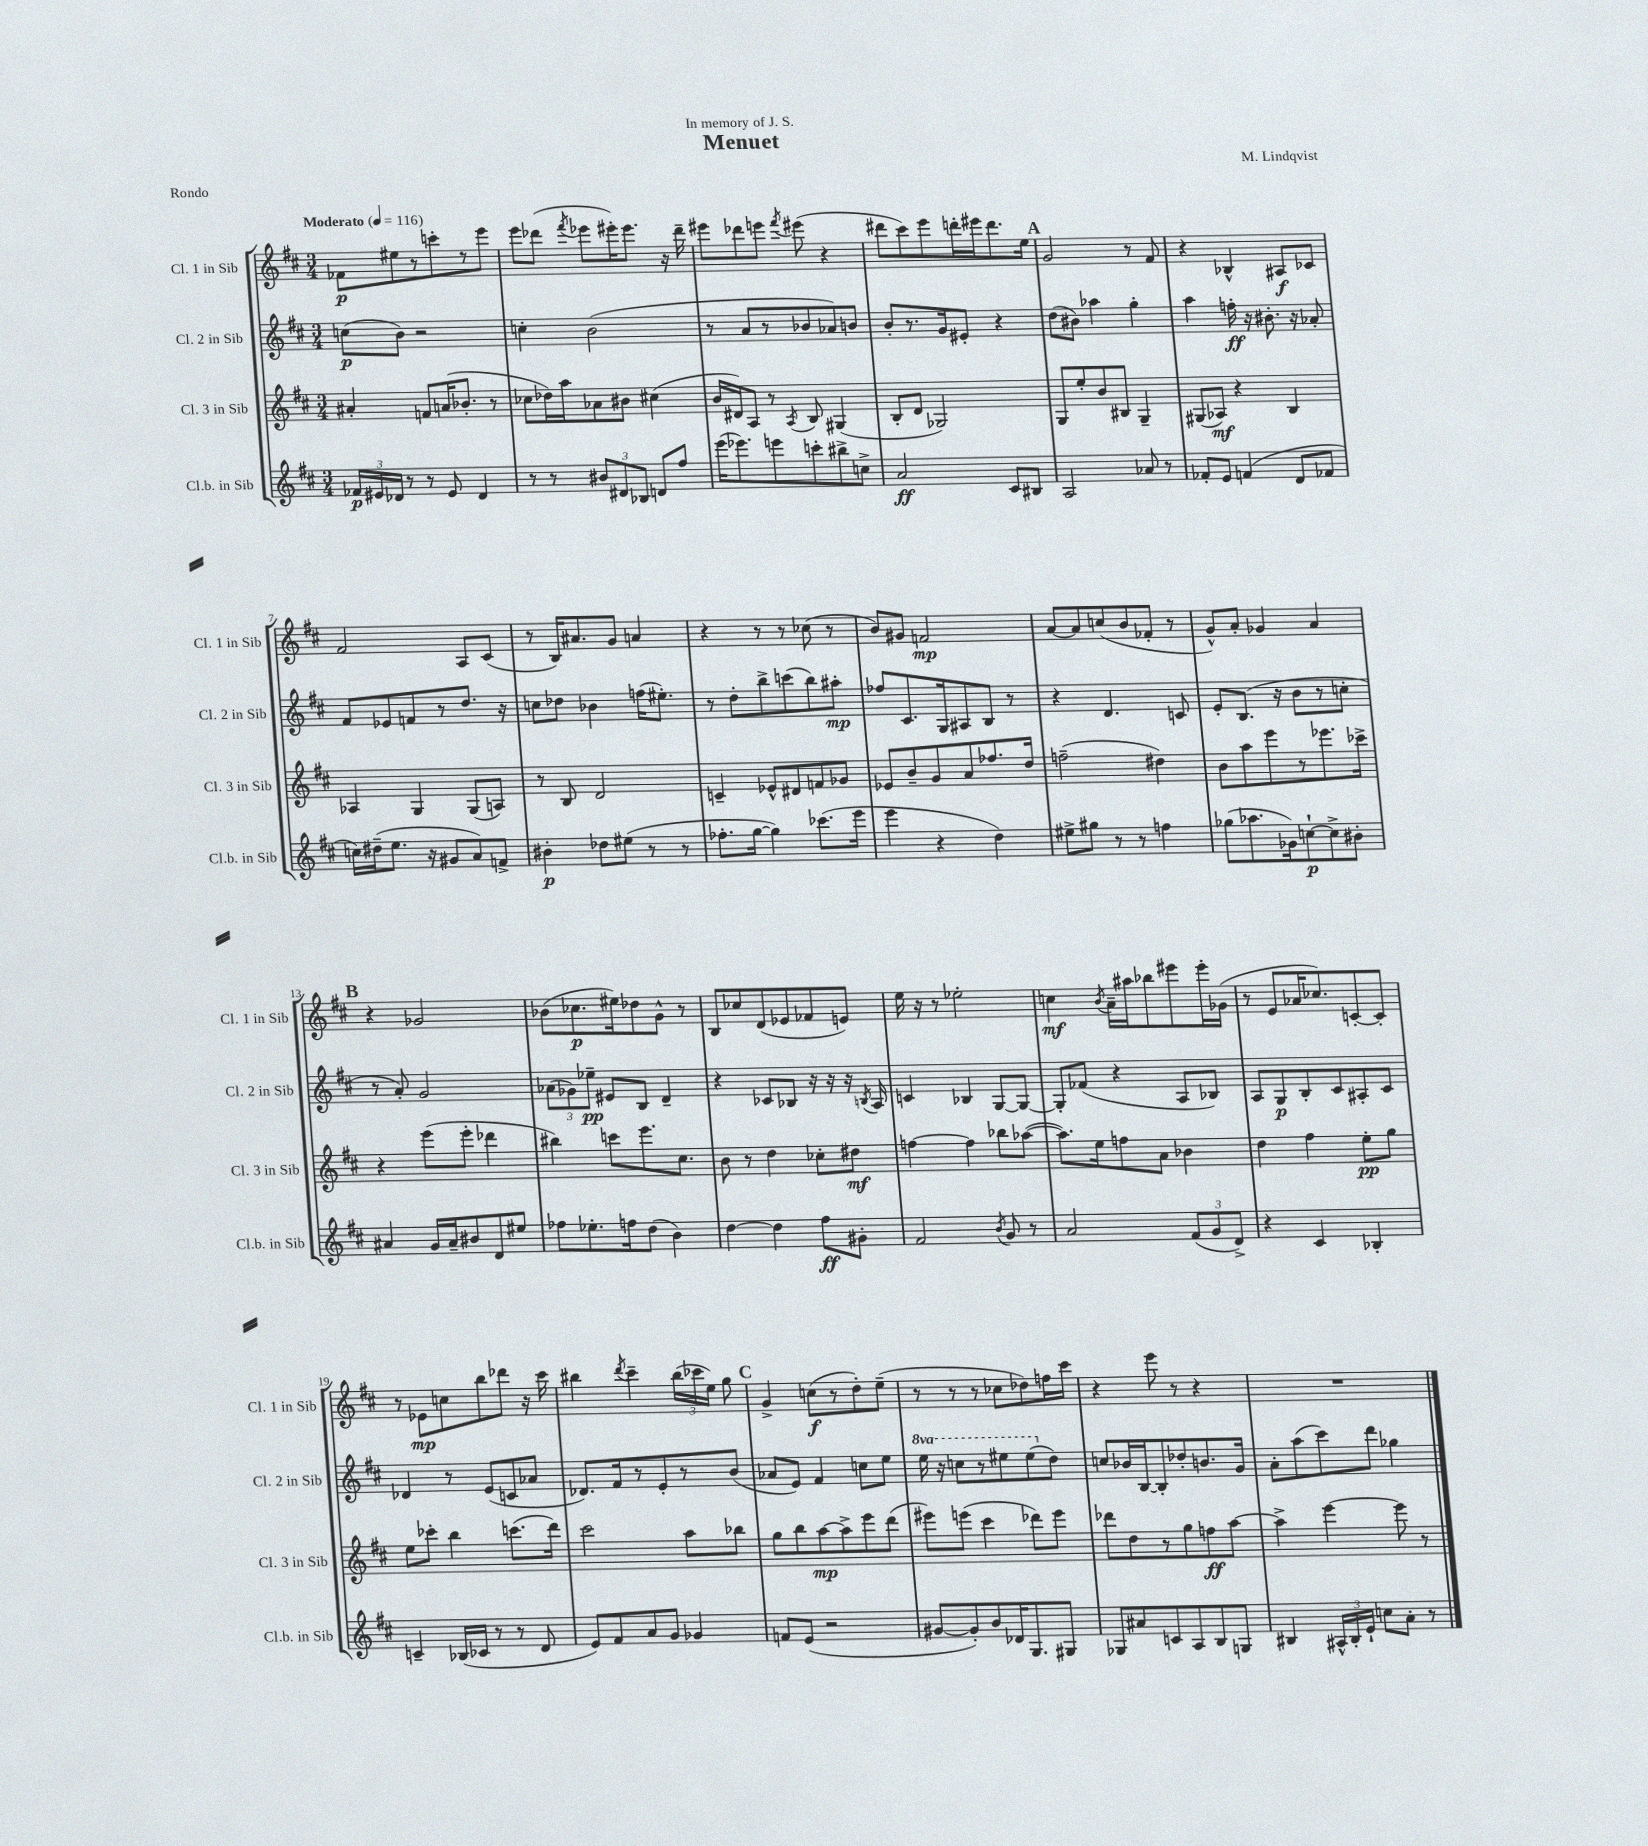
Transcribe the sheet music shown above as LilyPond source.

\header { title = "Menuet" composer = "M. Lindqvist" dedication = "In memory of J. S." piece = "Rondo" }
<<
\new StaffGroup <<
\new Staff = "s0" \with { instrumentName = "Cl. 1 in Sib" shortInstrumentName = "Cl. 1 in Sib" } {
    \clef treble \key d \major \numericTimeSignature \time 3/4 \tempo "Moderato" 4 = 116
    \autoBeamOff fes'8[\p eis''8 r8 c'''8-. r8 e'''8] |
    e'''8[ des'''8]( \acciaccatura { fis'''8 } ees'''8[ eis'''16-.) eis'''8.] r16 des'''16-- |
    eis'''8[ des'''8 e'''8] \acciaccatura { fis'''8 } eis'''8( r4 |
    dis'''8[ cis'''8) e'''8 d'''16-. eis'''16 d'''8. e''16] |
    \mark \markup { \bold "A" } g'2 r8 fis'8 |
    r4 bes4-^ ais8[\f ces'8] |
    fis'2 a8[ cis'8]( |
    r8 b16[) ais'8. g'8] a'4 |
    r4 r8 r8 ces''8( r8 |
    b'8[) gis'8] f'2\mp |
    a'8[~ a'8 c''8( b'8 fes'8]-. r8 |
    g'8[-^) a'8]-. ges'4 a'4 |
    \mark \markup { \bold "B" } r4 ges'2 |
    bes'8[( ces''8.\p eis''16) des''8 g'8]-^ r8 |
    b8[ ces''8 d'8( ees'8 fes'8 e'8]) |
    e''16 r16 r8 ees''2-. |
    c''4\mf \acciaccatura { b'8 } a'16[-- ais''16 bes''8 eis'''8 eis'''16-. ges'16]( |
    r8 e'8[ aes'16 ces''8.) c'8~-. c'8]-. |
    r8 ees'8[\mp c''8 b''8 des'''8] r16 cis'''16 |
    bis''4 \acciaccatura { d'''8 } cis'''4-- \tuplet 3/2 { bis''16[( ces'''16 e''16]) } g''8 |
    \mark \markup { \bold "C" } g'4-> c''8[\f( r8 d''8-.) e''8]--( |
    r8 r8 r8 ces''8[ des''8) f''16 cis'''16] |
    r4 e'''8 r8 r4 |
    R2. \bar "|." |
}
\new Staff = "s1" \with { instrumentName = "Cl. 2 in Sib" shortInstrumentName = "Cl. 2 in Sib" } {
    \clef treble \key d \major \numericTimeSignature \time 3/4 \set Staff.ottavationMarkups = #ottavation-simple-ordinals
    \autoBeamOff c''8[\p( b'8]) r2 |
    c''4-. b'2( |
    r8 a'8[ r8 bes'8 aes'8) b'8] |
    b'8[-. r8. g'16 eis'8]-. r4 |
    \mark \markup { \bold "A" } d''8[( bis'8]) aes''4 g''4-. |
    a''4 f''16-.\ff r16 bis'8.-. r16 aes'8-. |
    fis'8[ ees'8 f'8 r8 d''8.] r16 |
    c''8[ des''8] bes'4 f''16[( eis''8.]-.) |
    r8 d''8[-. b''8-> c'''8( b''8) ais''8]-.\mp |
    fes''8[ cis'8. g16 ais8 b8] r8 |
    r4 d'4. c'8 |
    e'8[-. b8.]( r16 b'8[ r8 c''8]-. |
    \mark \markup { \bold "B" } r8 a'8-.) g'2 |
    \tuplet 3/2 { aes'8[( ges'8) ees''8]--\pp } eis'8[ b8] d'4-- |
    r4 ces'8[ bes8] r16 r16 r16 \acciaccatura { b8 } a16 |
    c'4 bes4 g8[~ g8]~ |
    g8[-. fes'8]( r4 a8[ bes8]) |
    a8[ g8\p b8-. cis'8 ais8-. cis'8] |
    des'4 r8 e'8[( c'8 aes'8] |
    des'8.[) fis'16 r8 e'8-. r8 b'8]( |
    \mark \markup { \bold "C" } aes'8[ e'8]) fis'4 c''8[ e''8] |
    \ottava #1 e'''16 r16 c'''8[ r8 eis'''8 eis'''8( \ottava #0 d''8]) |
    c''8[ bes'16 b16~ b8-. des''8-. b'8. g'16] |
    a'8[-. a''8( cis'''8) d'''8] ges''4 \bar "|." |
}
\new Staff = "s2" \with { instrumentName = "Cl. 3 in Sib" shortInstrumentName = "Cl. 3 in Sib" } {
    \clef treble \key d \major \numericTimeSignature \time 3/4
    \autoBeamOff ais'4-. f'8[ a'16( bes'8.]-. r8 |
    ces''8[ des''16) a''16 aes'8 bis'8] cis''4( |
    b'16[ dis'16) a8] r8 \acciaccatura { a8 } b8 gis4( |
    b8[-. d'8] ges2) |
    \mark \markup { \bold "A" } g8[ e''8-. b'8 bis8] g4-- |
    gis8[( aes8]\mf) r4 b4 |
    aes4 g4 g8[( a8]) |
    r8 b8 d'2 |
    c'4-- ees'8[-^ dis'8 f'8 ges'8] |
    ees'8[ b'8-- g'8 a'8 fes''8. d''16] |
    f''2--( dis''4) |
    b'8[ a''8 e'''8 r8 ees'''8. ces'''16]-> |
    \mark \markup { \bold "B" } r4 e'''8[( e'''8]-. des'''4 |
    bis''4) c'''8[ e'''8. cis''8.] |
    b'8 r8 d''4 ces''8[-. dis''8]\mf |
    f''4~ f''4 bes''8[ aes''8]~( |
    aes''8.[) e''16 f''8 a'8] bes'4 |
    d''4 fis''4 e''8[-.\pp g''8] |
    e''8[ ces'''8]-. b''4 c'''8.[( d'''16]) |
    cis'''2 a''8[ bes''8] |
    \mark \markup { \bold "C" } g''8[ b''8 a''8~\mp a''8-> e'''8 d'''8]( |
    eis'''8[) e'''8]( cis'''4 des'''8[) e'''8] |
    des'''8[ d''8 r8 g''8 f''8\ff a''8]~ |
    a''4-> e'''4~ e'''8 r8 \bar "|." |
}
\new Staff = "s3" \with { instrumentName = "Cl.b. in Sib" shortInstrumentName = "Cl.b. in Sib" } {
    \clef treble \key d \major \numericTimeSignature \time 3/4
    \autoBeamOff \tuplet 3/2 { fes'16[\p eis'16 des'16] } r8 r8 eis'8 des'4 |
    r8 r8 \tuplet 3/2 { bis'8[ dis'8 bes8] } d'8[ fis''8] |
    e'''16[( ees'''8.) e'''8 c'''8-. bis''8-> c''8]-> |
    a'2\ff cis'8[ bis8] |
    \mark \markup { \bold "A" } a2 aes'8 r8 |
    fes'8[-. e'8] f'4( d'8[ fes'8] |
    c''16[) dis''16--( e''8.] r16 gis'8[ a'8) f'8]-> |
    bis'4-.\p des''8[ eis''8]( r8 r8 |
    fes''8.[-. g''16]~ g''4) ces'''8.[( e'''16] |
    e'''4 r4 d''4) |
    eis''8[-> gis''8] r8 r8 f''4 |
    ges''8[( aes''8. ges'16) c''8~-!\p c''8-> bis'8]-. |
    \mark \markup { \bold "B" } ais'4 g'16[ ais'16-- bis'8 d'8 eis''8] |
    fes''8[ ees''8.-. f''16 d''8]( b'4) |
    d''4~ d''4 fis''8[\ff gis'8]-. |
    fis'2 \acciaccatura { b'8 } g'8 r8 |
    a'2 \tuplet 3/2 { fis'8[( g'8 d'8]->) } |
    r4 cis'4 bes4-. |
    c'4-- bes16[( ces'16] r8 r8 d'8 |
    e'8[) fis'8 a'8 g'8] ges'4 |
    \mark \markup { \bold "C" } f'8[ e'8]( r2 |
    gis'8[~ gis'8-.) b'8 des'16 g8. gis8] |
    ges8[ ais'8 c'8 a8 b8 g8] |
    bis4 \tuplet 3/2 { ais16[-^ bis16-. e'16]-! } c''8[ a'8]-. r8 \bar "|." |
}
>>
>>
